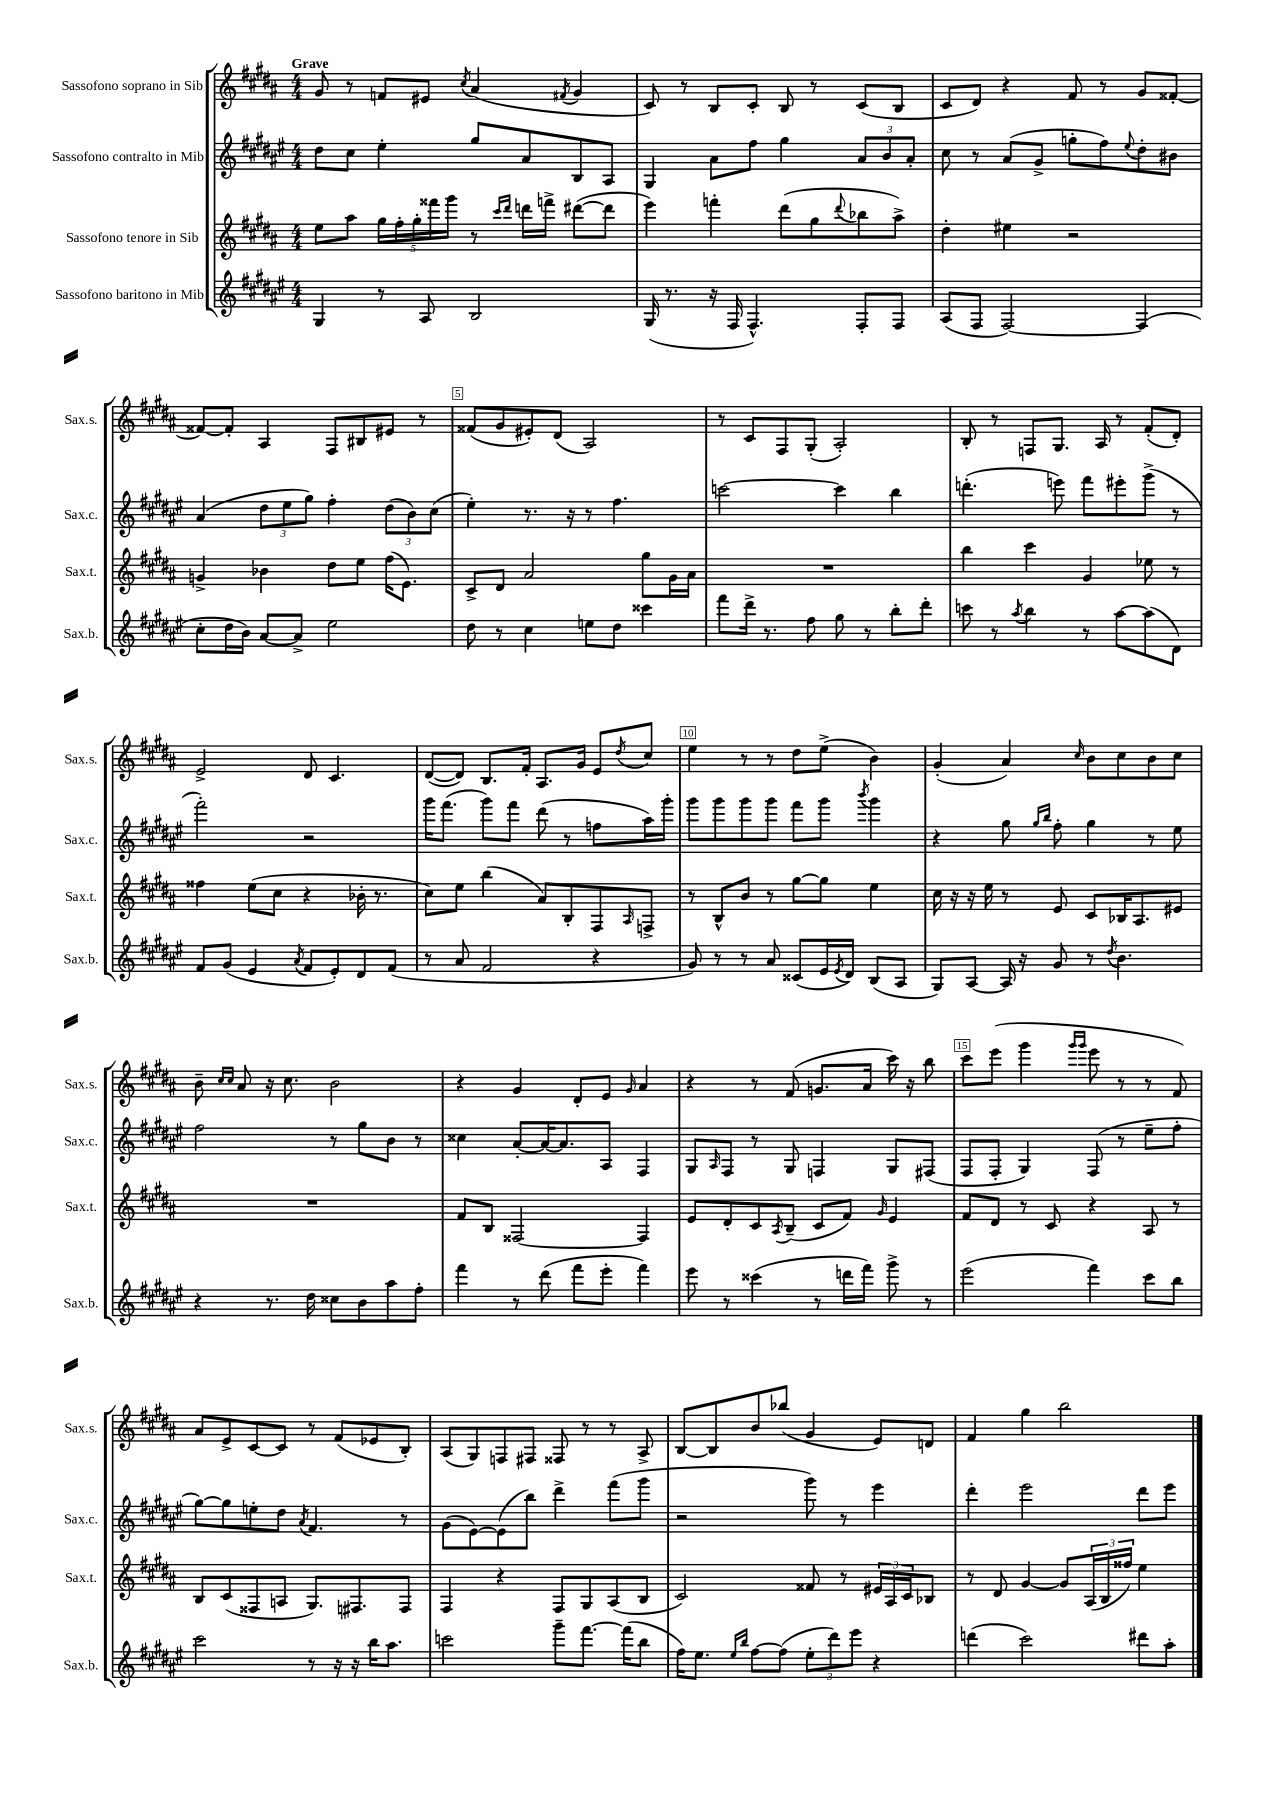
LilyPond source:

<<
\new StaffGroup <<
\new Staff = "s0" \with { instrumentName = "Sassofono soprano in Sib" shortInstrumentName = "Sax.s." } {
    \clef treble \key b \major \numericTimeSignature \time 4/4 \tempo "Grave"
    gis'8 r8 f'8 eis'8 \acciaccatura { cis''8 } ais'4( \acciaccatura { fis'8 } gis'4 |
    cis'8) r8 b8 cis'8-. b8 r8 cis'8( b8 |
    cis'8 dis'8) r4 fis'8 r8 gis'8 fisis'8~-. |
    fisis'8~ fisis'8-. ais4 fis8 bis8 eis'8 r8 |
    fisis'8( gis'8 eis'8-.) dis'8( ais2) |
    r8 cis'8 fis8 gis8-.( ais2-.) |
    b8-. r8 f8 gis8. ais16 r8 fis'8-.( dis'8-.) |
    e'2-> dis'8 cis'4. |
    dis'8~( dis'8) b8. fis'16-. ais8. gis'16 e'8 \acciaccatura { dis''8 } cis''8 |
    e''4 r8 r8 dis''8 e''8->( b'4) |
    gis'4-.( ais'4) \grace { cis''16 } b'8 cis''8 b'8 cis''8 |
    b'8-- \grace { cis''16 cis''16 } ais'8 r16 cis''8. b'2 |
    r4 gis'4 dis'8-. e'8 \grace { gis'16 } ais'4 |
    r4 r8 fis'8( g'8. ais'16 cis'''16) r16 b''8 |
    cis'''8 e'''8( gis'''4 \grace { gis'''16 gis'''16 } e'''8 r8 r8 fis'8) |
    ais'8 e'8-> cis'8~ cis'8 r8 fis'8( ees'8 b8-.) |
    ais8( gis8) f8 fis8 fisis8 r8 r8 ais8-> |
    b8~ b8 b'8 bes''8( gis'4 e'8) d'8 |
    fis'4 gis''4 b''2 \bar "|." |
}
\new Staff = "s1" \with { instrumentName = "Sassofono contralto in Mib" shortInstrumentName = "Sax.c." } {
    \clef treble \key fis \major \numericTimeSignature \time 4/4
    dis''8 cis''8 eis''4-. gis''8 ais'8 b8 ais8 |
    gis4 ais'8 fis''8 gis''4 \tuplet 3/2 { ais'8 b'8 ais'8-. } |
    cis''8 r8 ais'8( gis'8-> g''8-. fis''8) \appoggiatura { eis''8 } dis''8-. bis'8 |
    ais'4( \tuplet 3/2 { dis''8 eis''8 gis''8) } fis''4-. \tuplet 3/2 { dis''8( b'8) cis''8( } |
    eis''4-.) r8. r16 r8 fis''4. |
    c'''2~ c'''4 b''4 |
    d'''4.-.( e'''8) fis'''8 eis'''8-. gis'''8->( r8 |
    fis'''2-.) r2 |
    gis'''16 fis'''8.( gis'''8) fis'''8 dis'''8( r8 f''8 ais''16) gis'''16-. |
    gis'''8 gis'''8 gis'''8 gis'''8 fis'''8 gis'''8 \acciaccatura { b'''8 } gis'''4 |
    r4 gis''8 \grace { gis''16 b''16 } fis''8-. gis''4 r8 eis''8 |
    fis''2 r8 gis''8 b'8 r8 |
    cisis''4 ais'8~-. ais'16~ ais'8. ais8 fis4 |
    gis8 \grace { ais16 } fis8 r8 gis8 f4 gis8 fis8( |
    fis8 fis8-. gis4) fis8( r8 eis''8-- fis''8-. |
    gis''8~) gis''8 e''8-. dis''8 \acciaccatura { ais'8 } fis'4. r8 |
    gis'8( eis'8~) eis'8( b''8) dis'''4-> fis'''8( gis'''8 |
    r2 gis'''8) r8 eis'''4 |
    dis'''4-. eis'''2 dis'''8 eis'''8 \bar "|." |
}
\new Staff = "s2" \with { instrumentName = "Sassofono tenore in Sib" shortInstrumentName = "Sax.t." } {
    \clef treble \key b \major \numericTimeSignature \time 4/4
    e''8 ais''8 \tuplet 5/4 { gis''16 fis''16-. gis''16-. fisis'''16 gis'''16 } r8 \grace { cis'''16 dis'''16 } d'''16 f'''16-> dis'''8~( dis'''8 |
    e'''4) f'''4-. dis'''8( gis''8 \appoggiatura { dis'''8 } bes''8 ais''8->) |
    dis''4-. eis''4 r2 |
    g'4-> bes'4 dis''8 e''8 fis''16( e'8.) |
    cis'8-> dis'8 ais'2 gis''8 gis'16 ais'16 |
    R1 |
    b''4 cis'''4 gis'4 ees''8 r8 |
    fisis''4 e''8( cis''8 r4 bes'16-. r8. |
    cis''8) e''8 b''4( ais'8) b8-. fis8 \grace { ais16 } f8-> |
    r8 b8-^ b'8 r8 gis''8~ gis''8 e''4 |
    cis''16 r16 r16 e''16 r8 e'8 cis'8 bes16 ais8. eis'8 |
    R1 |
    fis'8 b8 fisis2~ fisis4 |
    e'8 dis'8-. cis'8 \acciaccatura { ais8 } b8--( cis'8 fis'8) \grace { gis'16 } e'4 |
    fis'8 dis'8 r8 cis'8 r4 ais8 r8 |
    b8 cis'8( fisis8 a8 gis8.) fis8. fis8 |
    fis4 r4 fis8 gis8 ais8( b8 |
    cis'2) fisis'8 r8 \tuplet 3/2 { eis'16 ais16 cis'16 } bes8 |
    r8 dis'8 gis'4~ gis'8 \tuplet 3/2 { ais16( b16 fisis''16) } e''4 \bar "|." |
}
\new Staff = "s3" \with { instrumentName = "Sassofono baritono in Mib" shortInstrumentName = "Sax.b." } {
    \clef treble \key fis \major \numericTimeSignature \time 4/4
    gis4 r8 ais8 b2 |
    gis16( r8. r16 fis16 fis4.-^) fis8-. fis8 |
    ais8( fis8 fis2~) fis4( |
    cis''8-. dis''16 b'16) ais'8~ ais'8-> eis''2 |
    dis''8 r8 cis''4 e''8 dis''8 cisis'''4 |
    fis'''8 dis'''16-> r8. fis''8 gis''8 r8 b''8-. dis'''8-. |
    c'''8 r8 \acciaccatura { ais''8 } b''4 r8 ais''8~ ais''8( dis'8) |
    fis'8 gis'8( eis'4 \acciaccatura { ais'8 } fis'8 eis'8-.) dis'8 fis'8( |
    r8 ais'8 fis'2 r4 |
    gis'8) r8 r8 ais'8 cisis'8( eis'16 \acciaccatura { eis'8 } dis'16) b8( ais8 |
    gis8) ais8~ ais16 r16 gis'8 r8 \acciaccatura { dis''8 } b'4. |
    r4 r8. dis''16 cisis''8 b'8 ais''8 fis''8-. |
    fis'''4 r8 dis'''8( fis'''8 eis'''8-. fis'''4) |
    eis'''8 r8 cisis'''4( r8 d'''16 fis'''16) gis'''8-> r8 |
    eis'''2( fis'''4) cis'''8 b''8 |
    cis'''2 r8 r16 r16 b''16 ais''8. |
    c'''2 gis'''8-- fis'''8.~ fis'''16( b''8 |
    fis''16) eis''8. \grace { eis''16 b''16 } fis''8~ fis''8( \tuplet 3/2 { eis''8-. dis'''8) eis'''8 } r4 |
    d'''4( cis'''2) dis'''8 ais''8-. \bar "|." |
}
>>
>>
\layout { \context { \Score \override BarNumber.break-visibility = ##(#f #t #t) barNumberVisibility = #(every-nth-bar-number-visible 5) \override BarNumber.stencil = #(make-stencil-boxer 0.1 0.3 ly:text-interface::print) } }
